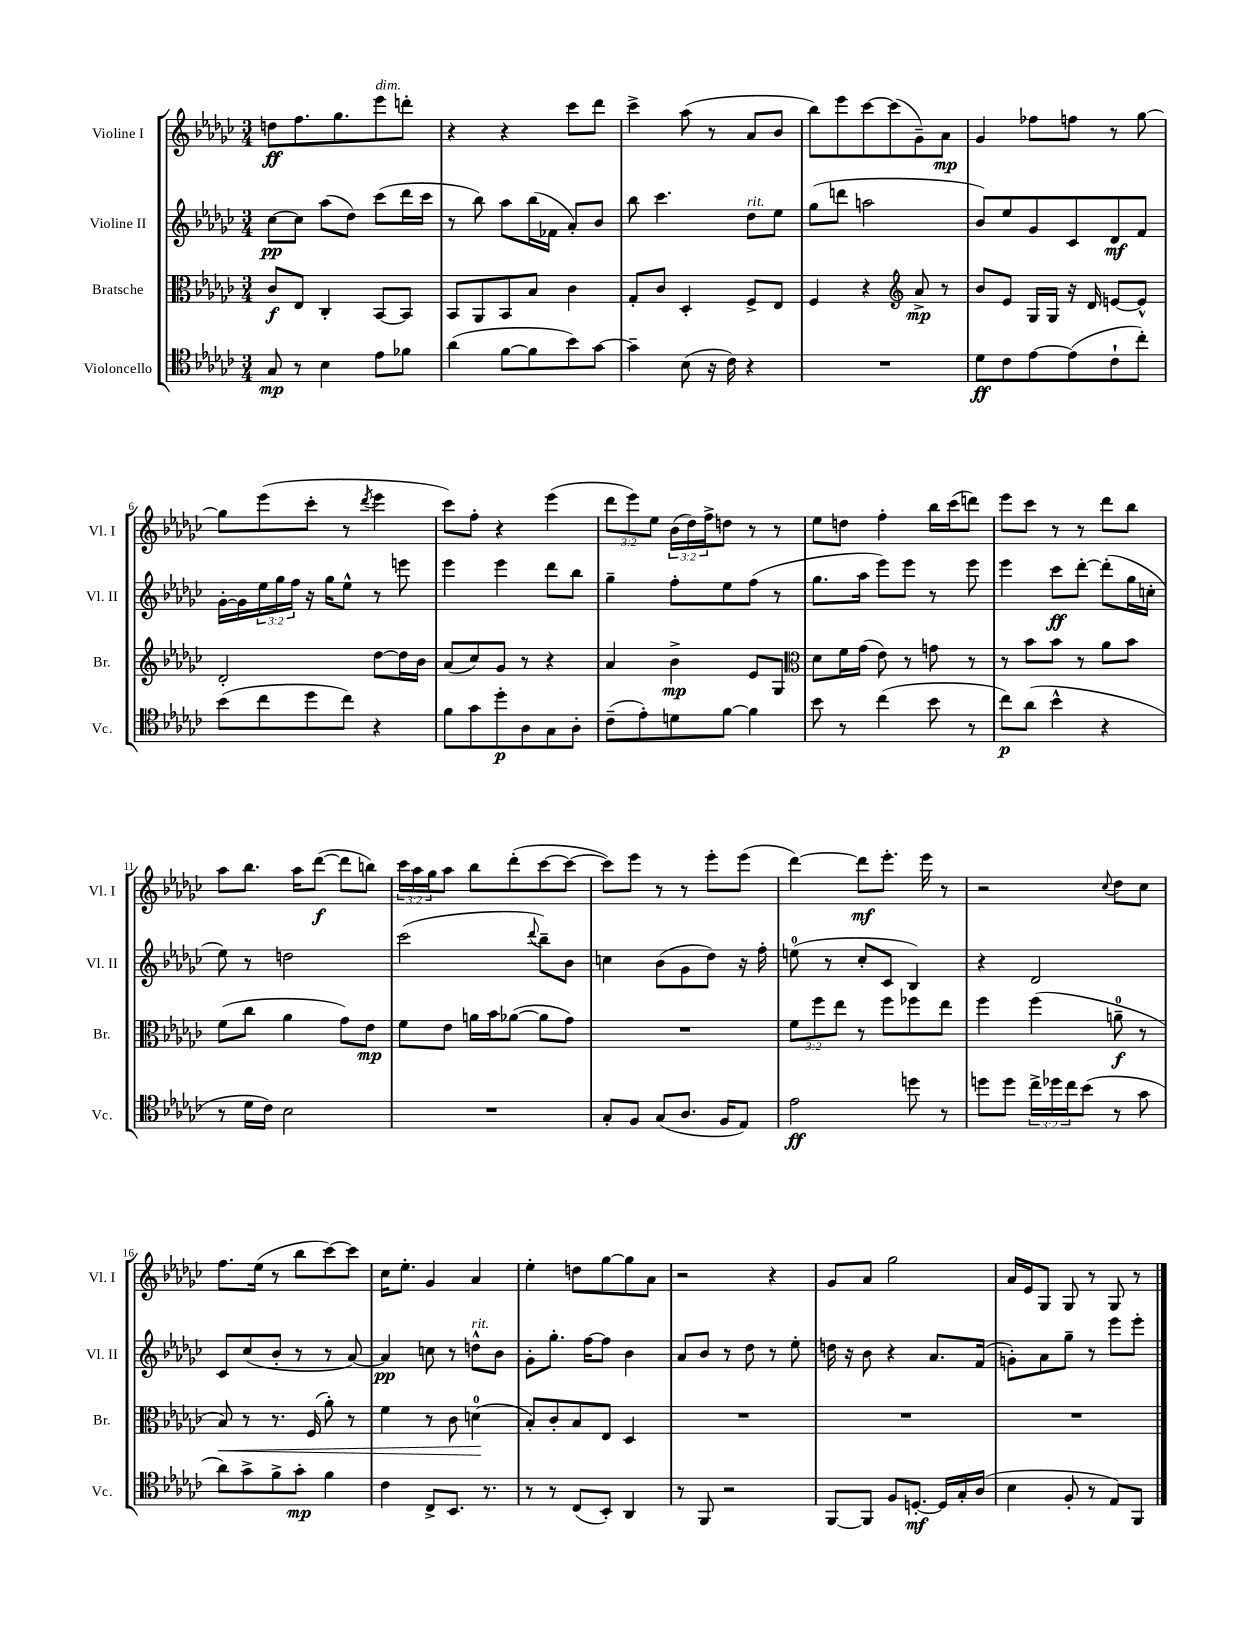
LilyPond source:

<<
\new StaffGroup <<
\new Staff = "s0" \with { instrumentName = "Violine I" shortInstrumentName = "Vl. I" } {
    \clef treble \key ges \major \numericTimeSignature \time 3/4 \override Staff.TupletNumber.text = #tuplet-number::calc-fraction-text
    d''8\ff f''8. ges''8. ees'''8^\markup { \italic "dim." } d'''8-. |
    r4 r4 ces'''8 des'''8 |
    ces'''4-> aes''8( r8 aes'8 bes'8 |
    bes''8) ees'''8 ces'''8~ ces'''8( ges'8--) aes'8\mp |
    ges'4 fes''8 f''8 r8 ges''8~ |
    ges''8 ees'''8( ces'''8-. r8 \acciaccatura { des'''8 } ees'''4 |
    ces'''8) f''8-. r4 ees'''4( |
    \tuplet 3/2 { des'''8 ees'''8) ees''8 } \tuplet 3/2 { bes'16( des''16) f''16-> } d''8 r8 r8 |
    ees''8 d''8 f''4-. bes''16 ces'''16( d'''8) |
    ees'''8 ces'''8 r8 r8 des'''8 bes''8 |
    aes''8 bes''8. aes''16 des'''8~\f( des'''8 b''8) |
    \tuplet 3/2 { ces'''16 aes''16 ges''16 } aes''8 bes''8 des'''8-.( ces'''8~ ces'''8~ |
    ces'''8) ees'''8 r8 r8 ees'''8-. ees'''8( |
    des'''4~) des'''8\mf ees'''8.-. ees'''16 r8 |
    r2 \appoggiatura { ces''8 } des''8 ces''8 |
    f''8. ees''16( r8 bes''8 ces'''8~) ces'''8 |
    ces''16 ees''8.-. ges'4 aes'4 |
    ees''4-. d''8 ges''8~ ges''8 aes'8 |
    r2 r4 |
    ges'8 aes'8 ges''2 |
    aes'16 ees'16 ges8 ges8 r8 ges8 r8 \bar "|." |
}
\new Staff = "s1" \with { instrumentName = "Violine II" shortInstrumentName = "Vl. II" } {
    \clef treble \key ges \major \numericTimeSignature \time 3/4 \override Staff.TupletNumber.text = #tuplet-number::calc-fraction-text
    ces''8~\pp ces''8 aes''8( des''8) ces'''8( des'''16 ces'''16 |
    r8 bes''8) aes''8 bes''16( fes'16 aes'8-.) bes'8 |
    bes''8 ces'''4. des''8^\markup { \italic "rit." } ees''8 |
    ges''8( d'''8 a''2 |
    bes'8) ees''8 ges'8 ces'8 des'8\mf f'8 |
    ges'16~-. ges'16 \tuplet 3/2 { ees''16 ges''16 f''16 } r16 ges''16 ees''8-^ r8 e'''8 |
    ees'''4 ees'''4 des'''8 bes''8 |
    ges''4-- f''8-. ees''8 f''8( r8 |
    ges''8. aes''16 ees'''8) ees'''8 r8 ees'''8 |
    ees'''4 ces'''8\ff des'''8~-. des'''8-.( ges''16 c''16-. |
    ees''8) r8 d''2 |
    ces'''2( \appoggiatura { des'''8 } bes''8--) bes'8 |
    c''4 bes'8( ges'8 des''8) r16 f''16-. |
    e''8-0( r8 ces''8-. ces'8 bes4) |
    r4 des'2 |
    ces'8 ces''8( bes'8-. r8 r8 aes'8~) |
    aes'4\pp c''8 r8 d''8-^^\markup { \italic "rit." } bes'8 |
    ges'8-. ges''8.-. f''16~ f''8 bes'4 |
    aes'8 bes'8 r8 des''8 r8 ees''8-. |
    d''16 r16 bes'8 r4 aes'8. f'16( |
    g'8-.) aes'8 ges''8-- r8 ees'''8 ees'''8-. \bar "|." |
}
\new Staff = "s2" \with { instrumentName = "Bratsche" shortInstrumentName = "Br." } {
    \clef alto \key ges \major \numericTimeSignature \time 3/4 \override Staff.TupletNumber.text = #tuplet-number::calc-fraction-text
    ces'8\f ees8 ces4-. bes,8~ bes,8 |
    bes,8 aes,8 bes,8 bes8 ces'4 |
    ges8-. ces'8 des4-. f8-> ees8 |
    f4 r4 \clef treble aes'8->\mp r8 |
    bes'8 ees'8 ges16 ges16 r16 des'16 e'8~ e'8-^ |
    des'2-. des''8~ des''16 bes'16 |
    aes'8( ces''8) ges'8 r8 r4 |
    aes'4 bes'4->\mp ees'8 ges8 |
    \clef alto des'8 f'16 ges'16( ees'8) r8 g'8 r8 |
    r8 bes'8 bes'8 r8 aes'8 bes'8 |
    f'8( ces''8 aes'4 ges'8) ees'8\mp |
    f'8 ees'8 a'16 bes'16 aes'8~( aes'8 ges'8) |
    R2. |
    \tuplet 3/2 { f'8 f''8 ees''8 } r8 f''8 fes''8 ees''8 |
    f''4 f''4( a'8-0--\f r8 |
    bes8\<) r8 r8. f16( aes'8-.) r8 |
    f'4 r8 ces'8 d'4-0\!( |
    bes8-.) ces'8-. bes8 ees8 des4 |
    R2. |
    R2. |
    R2. \bar "|." |
}
\new Staff = "s3" \with { instrumentName = "Violoncello" shortInstrumentName = "Vc." } {
    \clef tenor \key ges \major \numericTimeSignature \time 3/4 \override Staff.TupletNumber.text = #tuplet-number::calc-fraction-text
    ges8\mp r8 bes4 ees'8 fes'8 |
    aes'4( f'8~ f'8 bes'8) ges'8~ |
    ges'4-- bes8( r16 ces'16) r4 |
    R2. |
    des'8\ff ces'8 ees'8~ ees'8( ces'8-! ces''8-.) |
    bes'8( ces''8 des''8 ces''8) r4 |
    f'8 ges'8 des''8-.\p aes8 ges8 aes8-. |
    ces'8--( ees'8-.) d'8 f'8~ f'4 |
    bes'8 r8 ces''4( bes'8 r8 |
    ces''8\p) aes'8( bes'4-^ r4 |
    r8 des'16 ces'16) bes2 |
    R2. |
    ges8-. f8 ges8( aes8. f16 ees8) |
    ees'2\ff d''8 r8 |
    d''8 d''8 \tuplet 3/2 { ces''16-> des''16 ces''16 } bes'8( r8 ges'8 |
    aes'8) ges'8-> f'8-> ges'8-.\mp f'4 |
    ces'4 ces8-> bes,8. r8. |
    r8 r8 ces8( bes,8-.) aes,4 |
    r8 f,8 r2 |
    f,8~ f,8 f8 d8.~-.\mf d16 ges16-. aes16( |
    bes4 f8-. r8 ees8) f,8 \bar "|." |
}
>>
>>
